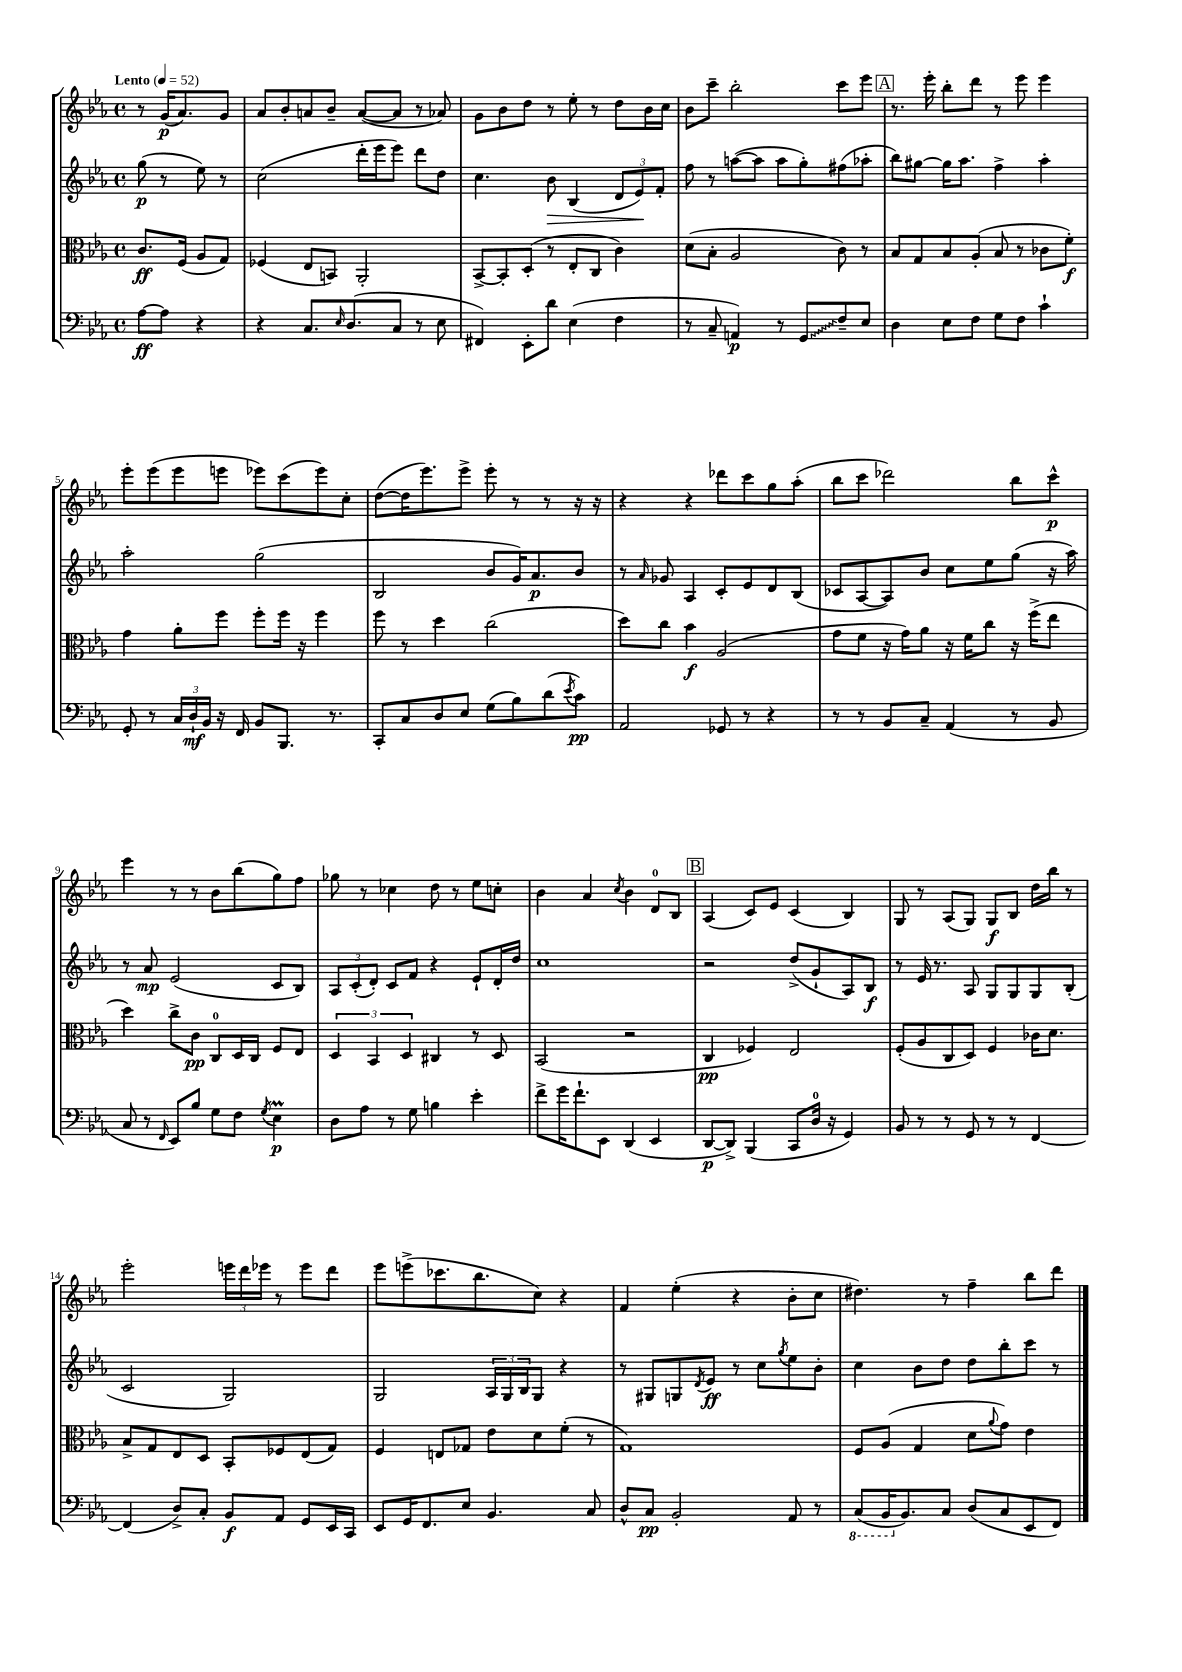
<<
\new StaffGroup <<
\new Staff = "s0" {
    \clef treble \key ees \major \defaultTimeSignature \time 4/4 \partial 2 \tempo "Lento" 4 = 52
    r8 g'16\p( aes'8.) g'8 |
    aes'8 bes'8-. a'8 bes'8-- a'8~( a'8 r8 aes'8) |
    g'8 bes'8 d''8 r8 ees''8-. r8 d''8 bes'16 c''16 |
    bes'8 c'''8-- bes''2-. c'''8 ees'''8 |
    \mark \markup { \box "A" } r8. ees'''16-. bes''8-. d'''8 r8 ees'''8 ees'''4 |
    ees'''8-. ees'''8( ees'''8 e'''8 ees'''8) c'''8( ees'''8) c''8-. |
    d''8~( d''16 ees'''8.) ees'''8-> ees'''8-. r8 r8 r16 r16 |
    r4 r4 des'''8 c'''8 g''8 aes''8-.( |
    bes''8 c'''8 des'''2) bes''8 c'''8-^\p |
    ees'''4 r8 r8 bes'8 bes''8( g''8) f''8 |
    ges''8 r8 ces''4 d''8 r8 ees''8 c''8-. |
    bes'4 aes'4 \acciaccatura { c''8 } bes'4 d'8-0 bes8 |
    \mark \markup { \box "B" } aes4( c'8) ees'8 c'4( bes4) |
    g8 r8 aes8( g8) g8\f bes8 d''16 bes''16 r8 |
    ees'''2-. \tuplet 3/2 { e'''16 d'''16 ees'''16 } r8 ees'''8 d'''8 |
    ees'''8 e'''8->( ces'''8. bes''8. c''8) r4 |
    f'4 ees''4-.( r4 bes'8-. c''8 |
    dis''4.) r8 f''4-- bes''8 d'''8 \bar "|." |
}
\new Staff = "s1" {
    \clef treble \key ees \major \defaultTimeSignature \time 4/4 \partial 2
    g''8\p( r8 ees''8) r8 |
    c''2( d'''16-. ees'''16 ees'''8) d'''8 d''8 |
    c''4. bes'8\> bes4( \tuplet 3/2 { d'8 ees'8\!) f'8-. } |
    f''8 r8 a''8~( a''8 a''8 g''8-.) fis''8( aes''8-. |
    \mark \markup { \box "A" } bes''8) gis''8~ gis''16 aes''8. f''4-> aes''4-. |
    aes''2-. g''2( |
    bes2 bes'8 g'16) aes'8.\p bes'8 |
    r8 \grace { aes'16 } ges'8 aes4 c'8-. ees'8 d'8 bes8( |
    ces'8 aes8~ aes8) bes'8 c''8 ees''8 g''8( r16 aes''16) |
    r8 aes'8\mp ees'2( c'8 bes8) |
    \tuplet 3/2 { aes8 c'8-.( d'8-.) } c'8 f'8 r4 ees'8-! d'16-. d''16 |
    c''1 |
    \mark \markup { \box "B" } r2 d''8->( g'8-! aes8) bes8\f |
    r8 ees'16 r8. aes8 g8 g8 g8 bes8-.( |
    c'2 g2) |
    g2 \tuplet 3/2 { aes16 g16 bes16 } g8 r4 |
    r8 gis8 g8 \acciaccatura { d'8 } ees'8\ff r8 c''8 \acciaccatura { g''8 } ees''8 bes'8-. |
    c''4 bes'8 d''8 d''8 bes''8-. c'''8 r8 \bar "|." |
}
\new Staff = "s2" {
    \clef alto \key ees \major \defaultTimeSignature \time 4/4 \partial 2
    c'8.\ff f16( aes8 g8) |
    fes4( ees8 b,8) aes,2-. |
    bes,8~-> bes,8-. d8-.( r8 ees8-. c8 c'4) |
    d'8( bes8-. aes2 c'8) r8 |
    \mark \markup { \box "A" } bes8 g8 bes8 aes8-.( bes8 r8 ces'8 f'8-.\f) |
    g'4 aes'8-. f''8 f''8-. f''16 r16 f''4 |
    f''8 r8 d''4 c''2( |
    d''8) c''8 bes'4\f aes2( |
    g'8 f'8 r16 g'16) aes'8 r16 f'16 c''8 r16 f''16->( ees''8 |
    d''4) c''8-> c'8\pp c8-0 d16 c16 f8 ees8 |
    \tuplet 3/2 { d4 bes,4 d4 } cis4 r8 d8 |
    bes,2( r2 |
    \mark \markup { \box "B" } c4\pp fes4) ees2 |
    f8-.( aes8 c8 d8) f4 ces'16 d'8. |
    bes8-> g8 ees8 d8 bes,8-. fes8 ees8( g8) |
    f4 e8 ges8 ees'8 d'8 f'8-.( r8 |
    g1) |
    f8 aes8( g4 d'8 \appoggiatura { aes'8 } g'8) ees'4 \bar "|." |
}
\new Staff = "s3" {
    \clef bass \key ees \major \defaultTimeSignature \time 4/4 \partial 2
    aes8~\ff aes8 r4 |
    r4 c8. \grace { ees16 } d8.( c8 r8 ees8 |
    fis,4) ees,8-. d'8 ees4( f4 |
    r8 c8-- a,4\p) r8 \once \override Glissando.style = #'zigzag g,8\glissando f8-- ees8 |
    \mark \markup { \box "A" } d4 ees8 f8 g8 f8 c'4-! |
    g,8-. r8 \tuplet 3/2 { c16 d16-!\mf bes,16 } r16 f,16 bes,8 bes,,8. r8. |
    c,8-. c8 d8 ees8 g8( bes8) d'8( \acciaccatura { ees'8 } c'8\pp) |
    aes,2 ges,8 r8 r4 |
    r8 r8 bes,8 c8-- aes,4( r8 bes,8 |
    c8 r8 \grace { f,16 } ees,8) bes8 g8 f8 \acciaccatura { g8 } ees4\prall\p |
    d8 aes8 r8 g8 b4 ees'4-. |
    f'8-> g'16 f'8.-! ees,8 d,4( ees,4 |
    \mark \markup { \box "B" } d,8~\p d,8->) bes,,4( c,8 d16-0 r16 g,4) |
    bes,8 r8 r8 g,8 r8 r8 f,4~ |
    f,4( d8->) c8-. bes,8\f aes,8 g,8 ees,16 c,16 |
    ees,8 g,16 f,8. ees8 bes,4. c8 |
    d8-^ c8\pp bes,2-. aes,8 r8 |
    \ottava #-1 c,8( bes,,16 \ottava #0 bes,8.) c8 d8( c8 ees,8 f,8) \bar "|." |
}
>>
>>
